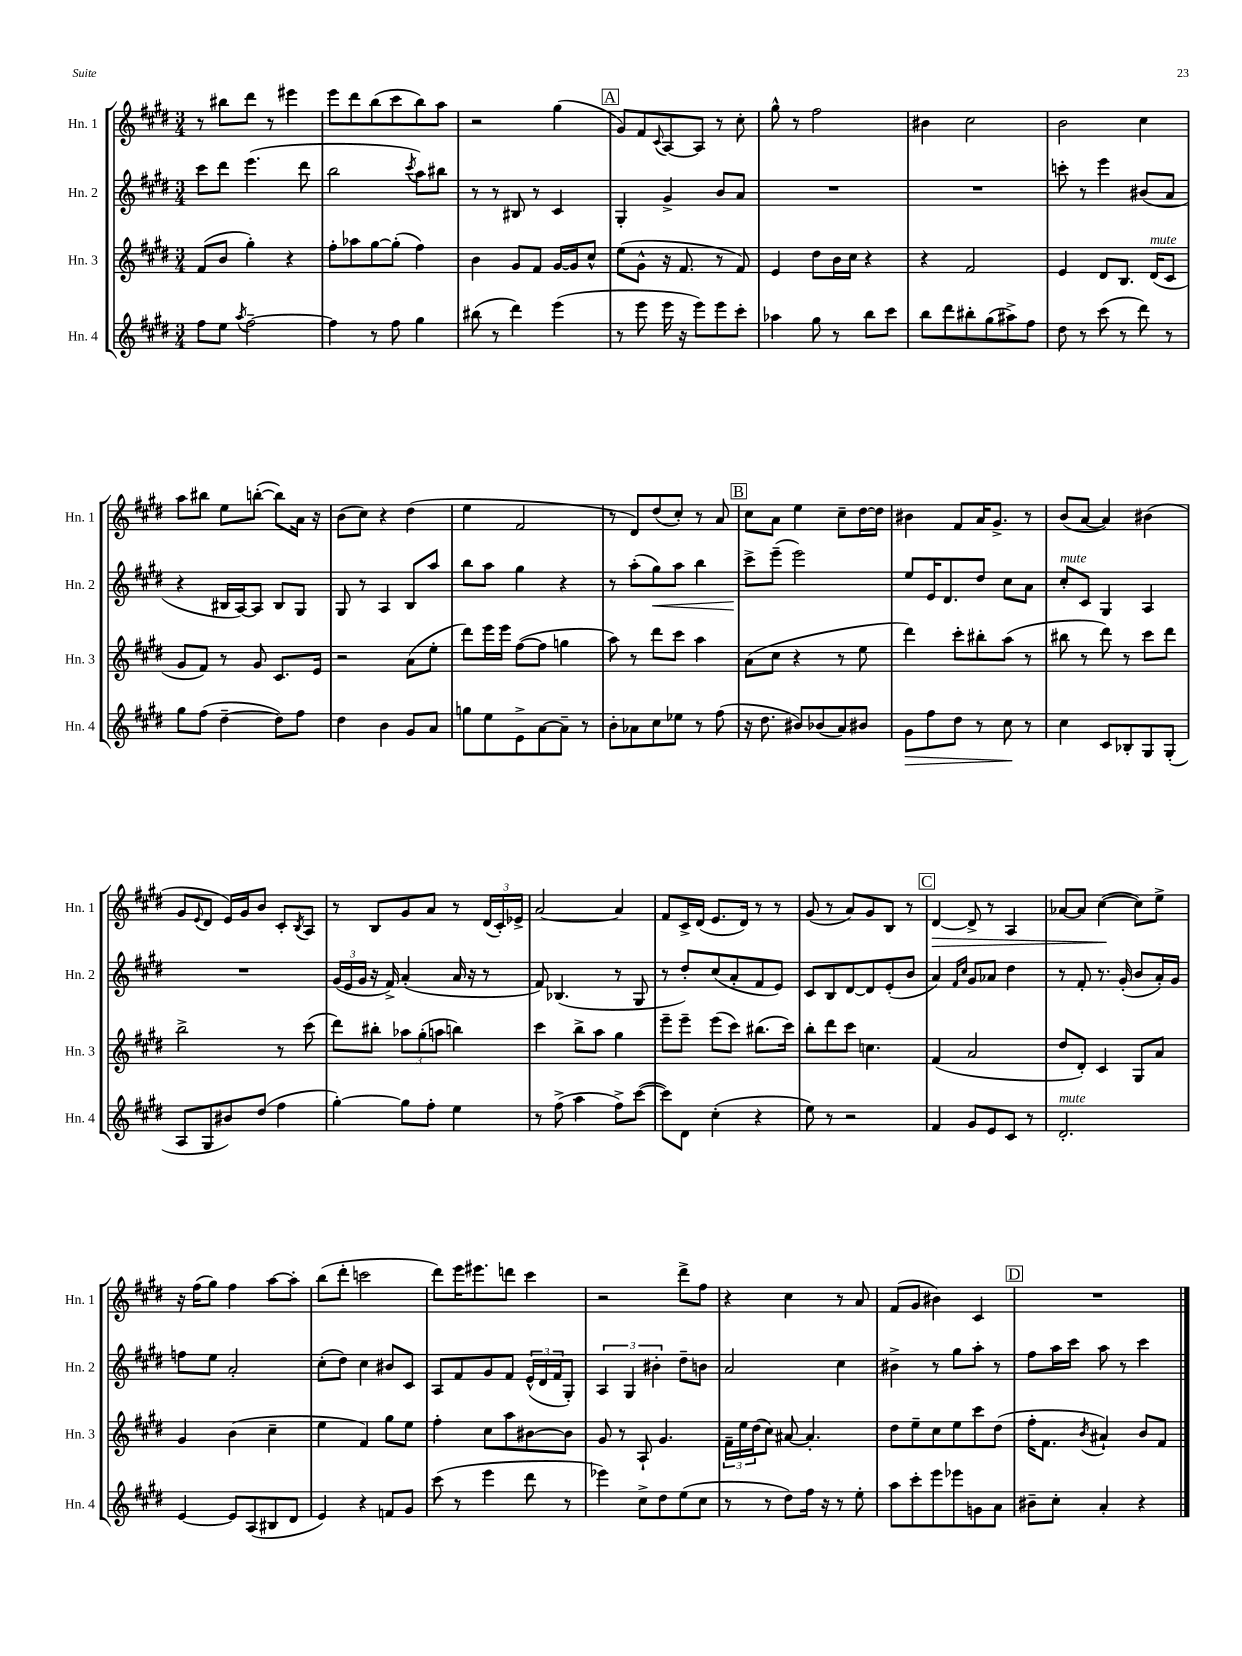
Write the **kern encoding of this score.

**kern	**dynam	**kern	**kern	**dynam	**kern	**dynam
*part4	*part4	*part3	*part2	*part2	*part1	*part1
*staff4	*staff4	*staff3	*staff2	*staff2	*staff1	*staff1
*I"Hn. 4	*	*I"Hn. 3	*I"Hn. 2	*	*I"Hn. 1	*
*I'Hn. 4	*	*I'Hn. 3	*I'Hn. 2	*	*I'Hn. 1	*
*clefG2	*	*clefG2	*clefG2	*	*clefG2	*
*k[f#c#g#d#]	*	*k[f#c#g#d#]	*k[f#c#g#d#]	*	*k[f#c#g#d#]	*
*M3/4	*	*M3/4	*M3/4	*	*M3/4	*
=2	=2	=2	=2	=2	=2	=2
8ff#\L	.	(8f#/L	8ccc#\L	.	8r	.
8ee\J	.	8b/J	8ddd#\J	.	8bb#X\L	.
8qaa/	.	.	.	.	.	.
[2ff#~\	.	4gg#'\)	(4.eee\	.	8ddd#\J	.
.	.	.	.	.	8r	.
.	.	4r	.	.	4eee#X\	.
.	.	.	8ddd#\	.	.	.
=3	=3	=3	=3	=3	=3	=3
4ff#\]	.	8ff#'\L	2bb\	.	8eee\L	.
.	.	8aa-X\	.	.	8ddd#\	.
8r	.	[8gg#\	.	.	(8bb\	.
8ff#\	.	(8gg#'\J]	.	.	8ccc#\	.
.	.	.	8qccc#/	.	.	.
4gg#\	.	4ff#\)	8aa\L)	.	8bb\)	.
.	.	.	8bb#X\J	.	8aa\J	.
=4	=4	=4	=4	=4	=4	=4
(8bb#X\	.	4b\	8r	.	2r	.
8r	.	.	8r	.	.	.
4ddd#\)	.	8g#/L	8B#X/	.	.	.
.	.	8f#/J	8r	.	.	.
(4eee\	.	[16g#/LL	4c#/	.	(4gg#\	.
.	.	16g#/J]	.	.	.	.
.	.	8cc#^^/J	.	.	.	.
!!LO:REH:place=s1:t=A
=5	=5	=5	=5	=5	=5	=5
8r	.	(8ee\L	4G#'/	.	8g#/L)	.
8eee\	.	8g#^^\J	.	.	8f#/	.
.	.	.	.	.	8qqc#/	.
16eee\	.	16r	4g#^/	.	[8A/	.
16r	.	8.f#/	.	.	.	.
8eee\L)	.	.	.	.	8A/J]	.
8eee\	.	8r	8b/L	.	8r	.
8ccc#'\J	.	8f#/)	8a/J	.	8cc#'\	.
=6	=6	=6	=6	=6	=6	=6
4aa-X\	.	4e/	2.r	.	8gg#^^\	.
.	.	.	.	.	8r	.
8gg#\	.	8dd#\L	.	.	2ff#\	.
8r	.	16b\L	.	.	.	.
.	.	16cc#\JJ	.	.	.	.
8bb\L	.	4r	.	.	.	.
8ccc#\J	.	.	.	.	.	.
=7	=7	=7	=7	=7	=7	=7
8bb\L	.	4r	2.r	.	4b#X\	.
8ddd#\	.	.	.	.	.	.
8bb#X'\	.	2f#/	.	.	2cc#\	.
(8gg#\	.	.	.	.	.	.
8aa#X^\)	.	.	.	.	.	.
8ff#\J	.	.	.	.	.	.
=8	=8	=8	=8	=8	=8	=8
8dd#\	.	4e/	8cccn'\	.	2b\	.
8r	.	.	8r	.	.	.
(8ccc#\	.	8d#/L	4eee\	.	.	.
8r	.	8.B/J	.	.	.	.
8ddd#\)	.	.	(8b#X/L	.	4cc#\	.
!	!	!LO:TX:a:i:t=mute	!	!	!	!
.	.	(16d#/KL	.	.	.	.
8r	.	8c#/J	8a/J	.	.	.
!!LO:LB:g=z
=9	=9	=9	=9	=9	=9	=9
8gg#\L	.	8g#/L	4r	.	8aa\L	.
(8ff#\J	.	8f#/J)	.	.	8bb#X\J	.
[4dd#~\	.	8r	16B#X/LL	.	8ee\L	.
.	.	.	[16A/J)	.	.	.
.	.	8g#/	8A/J]	.	([8bbn'\J	.
8dd#\L])	.	8.c#/L	8B#/L	.	8bb\L])	.
8ff#\J	.	.	8G#/J	.	16a\Jk	.
.	.	16e/Jk	.	.	16r	.
=10	=10	=10	=10	=10	=10	=10
4dd#\	.	2r	8G#/	.	(8b\L	.
.	.	.	8r	.	8cc#\J)	.
4b\	.	.	4A/	.	4r	.
8g#/L	.	(8a\L	8B/L	.	(4dd#\	.
8a/J	.	8ee'\J	8aa/J	.	.	.
=11	=11	=11	=11	=11	=11	=11
8ggn\L	.	8ddd#\L)	8bb\L	.	4ee\	.
8ee\	.	16eee\L	8aa\J	.	.	.
.	.	16eee\JJ	.	.	.	.
8e^\	.	([8ff#\L	4gg#\	.	2f#/	.
[8a\	.	8ff#\J]	.	.	.	.
8a~\J]	.	4ggn\	4r	.	.	.
8r	.	.	.	.	.	.
=12	=12	=12	=12	=12	=12	=12
8b'\L	.	8aa\)	8r	.	8r	.
8a-X\	.	8r	(8aa'\L	.	8d#/L)	.
!	!	!	!	!LO:HP:b	!	!
8cc#\	.	8ddd#\L	8gg#\)	<	(8dd#/	.
8ee-X\J	.	8ccc#\J	8aa\J	.	8cc#'/J)	.
8r	.	4aa\	4bb\	.	8r	.
(8ff#\	.	.	.	.	8a/	.
!!LO:REH:place=s1:t=B
=13	=13	=13	=13	=13	=13	=13
16r	.	(8a\L	8ccc#^\L	.	8cc#\L	.
8.dd#\	.	.	.	.	.	.
.	.	8cc#\J	(8eee~\J	[	8a\J	.
8b#X/L)	.	4r	2eee\)	.	4ee\	.
(8b-X/	.	.	.	.	.	.
8a/)	.	8r	.	.	8cc#~\L	.
8b#X/J	.	8ee\	.	.	[16dd#\L	.
.	.	.	.	.	16dd#\JJ]	.
=14	=14	=14	=14	=14	=14	=14
!	!LO:HP:b	!	!	!	!	!
8g#\L	>	4ddd#\)	8ee/L	.	4b#X\	.
8ff#\	.	.	16e/K	.	.	.
.	.	.	8.d#/	.	.	.
8dd#\J	.	8ccc#'\L	.	.	8f#/L	.
8r	.	8bb#X'\	8dd#/J	.	16a/K	.
.	.	.	.	.	8.g#^/J	.
8cc#\	.	(8aa\J	8cc#\L	.	.	.
8r	]	8r	8a\J	.	8r	.
=15	=15	=15	=15	=15	=15	=15
!	!	!	!LO:TX:a:i:t=mute	!	!	!
4cc#\	.	8bb#X\	8cc#'/L	.	(8b/L	.
.	.	8r	8c#/J	.	[8a/J	.
8c#/L	.	8ddd#\)	4G#/	.	4a/])	.
8B-X'/	.	8r	.	.	.	.
8G#/	.	8ccc#\L	4A/	.	(4b#X\	.
(8G#'/J	.	8ddd#\J	.	.	.	.
!!LO:LB:g=z
=16	=16	=16	=16	=16	=16	=16
8A/L	.	2bb^\	2.r	.	8g#/L	.
.	.	.	.	.	8qqe/	.
8G#/	.	.	.	.	8d#/J	.
8b#X/)	.	.	.	.	16e/LL)	.
.	.	.	.	.	16g#/J	.
(8dd#/J	.	.	.	.	8b/J	.
4ff#\	.	8r	.	.	8c#'/L	.
.	.	.	.	.	8qB/	.
.	.	(8ccc#\	.	.	8A/J	.
=17	=17	=17	=17	=17	=17	=17
[4gg#'\)	.	8ddd#\L)	(24g#/LL	.	8r	.
.	.	.	24e/	.	.	.
.	.	.	24g#/JJ	.	.	.
.	.	8bb#X'\J	16r	.	8B/L	.
.	.	.	16f#^/)	.	.	.
8gg#\L]	.	12aa-X\L	(4a'/	.	8g#/	.
.	.	(12gg#'\	.	.	.	.
8ff#'\J	.	.	.	.	8a/J	.
.	.	12aan\J	.	.	.	.
4ee\	.	4bbn\)	16a/	.	8r	.
.	.	.	16r	.	.	.
.	.	.	8r	.	(24d#/LL	.
.	.	.	.	.	24c#'/)	.
.	.	.	.	.	24e-X^/JJ	.
=18	=18	=18	=18	=18	=18	=18
8r	.	4ccc#\	8f#/)	.	[2a/	.
(8ff#^\	.	.	(4.B-X/	.	.	.
4aa\	.	8bb^\L	.	.	.	.
.	.	8aa\J	.	.	.	.
8ff#^\L)	.	4gg#\	8r	.	4a/]	.
([8ccc#\J	.	.	8G#/	.	.	.
=19	=19	=19	=19	=19	=19	=19
8ccc#\L])	.	8eee~\L	8r	.	8f#/L	.
8d#\J	.	8eee~\J	8dd#'/L)	.	16c#^/L	.
.	.	.	.	.	(16d#/JJ	.
(4cc#'\	.	(8eee\L	(8cc#/	.	8.e/L	.
.	.	8ccc#\J)	8a'/	.	.	.
.	.	.	.	.	16d#/Jk)	.
4r	.	(8.bb#X\L	8f#/	.	8r	.
.	.	.	8e/J)	.	8r	.
.	.	16ccc#\Jk)	.	.	.	.
=20	=20	=20	=20	=20	=20	=20
8ee\)	.	8bb'\L	8c#/L	.	(8g#/	.
8r	.	8ddd#\	8B/	.	8r	.
2r	.	8ccc#\J	[8d#/	.	8a/L)	.
.	.	4.ccn\	8d#/]	.	8g#/	.
.	.	.	(8e'/	.	8B/J	.
.	.	.	8b/J	.	8r	.
!!LO:REH:place=s1:t=C
=21	=21	=21	=21	=21	=21	=21
!	!	!	!	!	!	!LO:HP:b
4f#/	.	(4f#/	4a/)	.	[4d#/	>
.	.	.	16qqf#/LL	.	.	.
.	.	.	16qqcc#/JJ	.	.	.
8g#/L	.	2a/	8g#/L	.	8d#^/]	.
8e/	.	.	8a-X/J	.	8r	.
8c#/J	.	.	4dd#\	.	4A/	.
8r	.	.	.	.	.	.
=22	=22	=22	=22	=22	=22	=22
!LO:TX:a:i:t=mute	!	!	!	!	!	!
2.d#'/	.	8dd#/L	8r	.	[8a-X/L	.
.	.	8d#'/J)	8f#'/	.	8a-/J]	.
.	.	4c#/	8.r	.	([4cc#\	.
.	.	.	(16g#'/	.	.	.
.	.	8G#/L	8b/L	.	8cc#\L])	]
.	.	8a/J	16a'/L)	.	8ee^\J	.
.	.	.	16g#/JJ	.	.	.
!!LO:LB:g=z
=23	=23	=23	=23	=23	=23	=23
[4e/	.	4g#/	8ffn\L	.	16r	.
.	.	.	.	.	(16ff#\KL	.
.	.	.	8ee\J	.	8gg#\J)	.
8e/L]	.	(4b\	2a'/	.	4ff#\	.
(8A/	.	.	.	.	.	.
8B#X/	.	4cc#~\	.	.	[8aa\L	.
8d#/J	.	.	.	.	8aa'\J]	.
=24	=24	=24	=24	=24	=24	=24
4e/)	.	4ee\	(8cc#'\L	.	(8bb\L	.
.	.	.	8dd#\J)	.	8ddd#'\J	.
4r	.	4f#/)	4cc#\	.	2cccn\	.
8fn/L	.	8gg#\L	8b#X/L	.	.	.
8g#/J	.	8ee\J	8c#/J	.	.	.
=25	=25	=25	=25	=25	=25	=25
(8ccc#\	.	4ff#'\	8A/L	.	8ddd#\L)	.
8r	.	.	8f#/	.	16eee\K	.
.	.	.	.	.	8.eee#X\	.
4eee\	.	8cc#\L	8g#/	.	.	.
.	.	8aa\	8f#/J	.	8dddn\J	.
8ddd#\	.	[8b#X\	(24e^^/LL	.	4ccc#\	.
.	.	.	24d#/	.	.	.
.	.	.	24f#/J	.	.	.
8r	.	8b#\J]	8G#'/J)	.	.	.
=26	=26	=26	=26	=26	=26	=26
4eee-X\)	.	8g#/	6A/	.	2r	.
.	.	8r	.	.	.	.
.	.	.	6G#/	.	.	.
8cc#^\L	.	8A`/	.	.	.	.
.	.	.	6b#X'\	.	.	.
8dd#\	.	4.g#/	.	.	.	.
(8ee\	.	.	8dd#~\L	.	8ddd#^\L	.
8cc#\J	.	.	8bn\J	.	8ff#\J	.
=27	=27	=27	=27	=27	=27	=27
8r	.	24f#~\LL	2a/	.	4r	.
.	.	24ee\	.	.	.	.
.	.	(24dd#\J	.	.	.	.
8r	.	8cc#\J)	.	.	.	.
8dd#\L)	.	[8a#X/	.	.	4cc#\	.
16ff#\Jk	.	4.a#'/]	.	.	.	.
16r	.	.	.	.	.	.
8r	.	.	4cc#\	.	8r	.
8ee'\	.	.	.	.	8a/	.
=28	=28	=28	=28	=28	=28	=28
8aa\L	.	8dd#\L	4b#X^\	.	(8f#/L	.
8ccc#'\	.	8ee~\	.	.	8g#/J	.
8eee\	.	8cc#\	8r	.	4b#X\)	.
8eee-X\	.	8ee\	8gg#\L	.	.	.
8gn\	.	8ccc#\	8aa'\J	.	4c#/	.
8a\J	.	(8dd#\J	8r	.	.	.
!!LO:REH:place=s1:t=D
=29	=29	=29	=29	=29	=29	=29
8b#X~\L	.	16ff#'\KL	8ff#\L	.	2.r	.
.	.	8.f#\J	.	.	.	.
8cc#'\J	.	.	16aa\L	.	.	.
.	.	.	16ccc#\JJ	.	.	.
.	.	8qb/	.	.	.	.
4a'/	.	4a#X`/)	8aa\	.	.	.
.	.	.	8r	.	.	.
4r	.	8b/L	4ccc#\	.	.	.
.	.	8f#/J	.	.	.	.
==	==	==	==	==	==	==
*-	*-	*-	*-	*-	*-	*-
